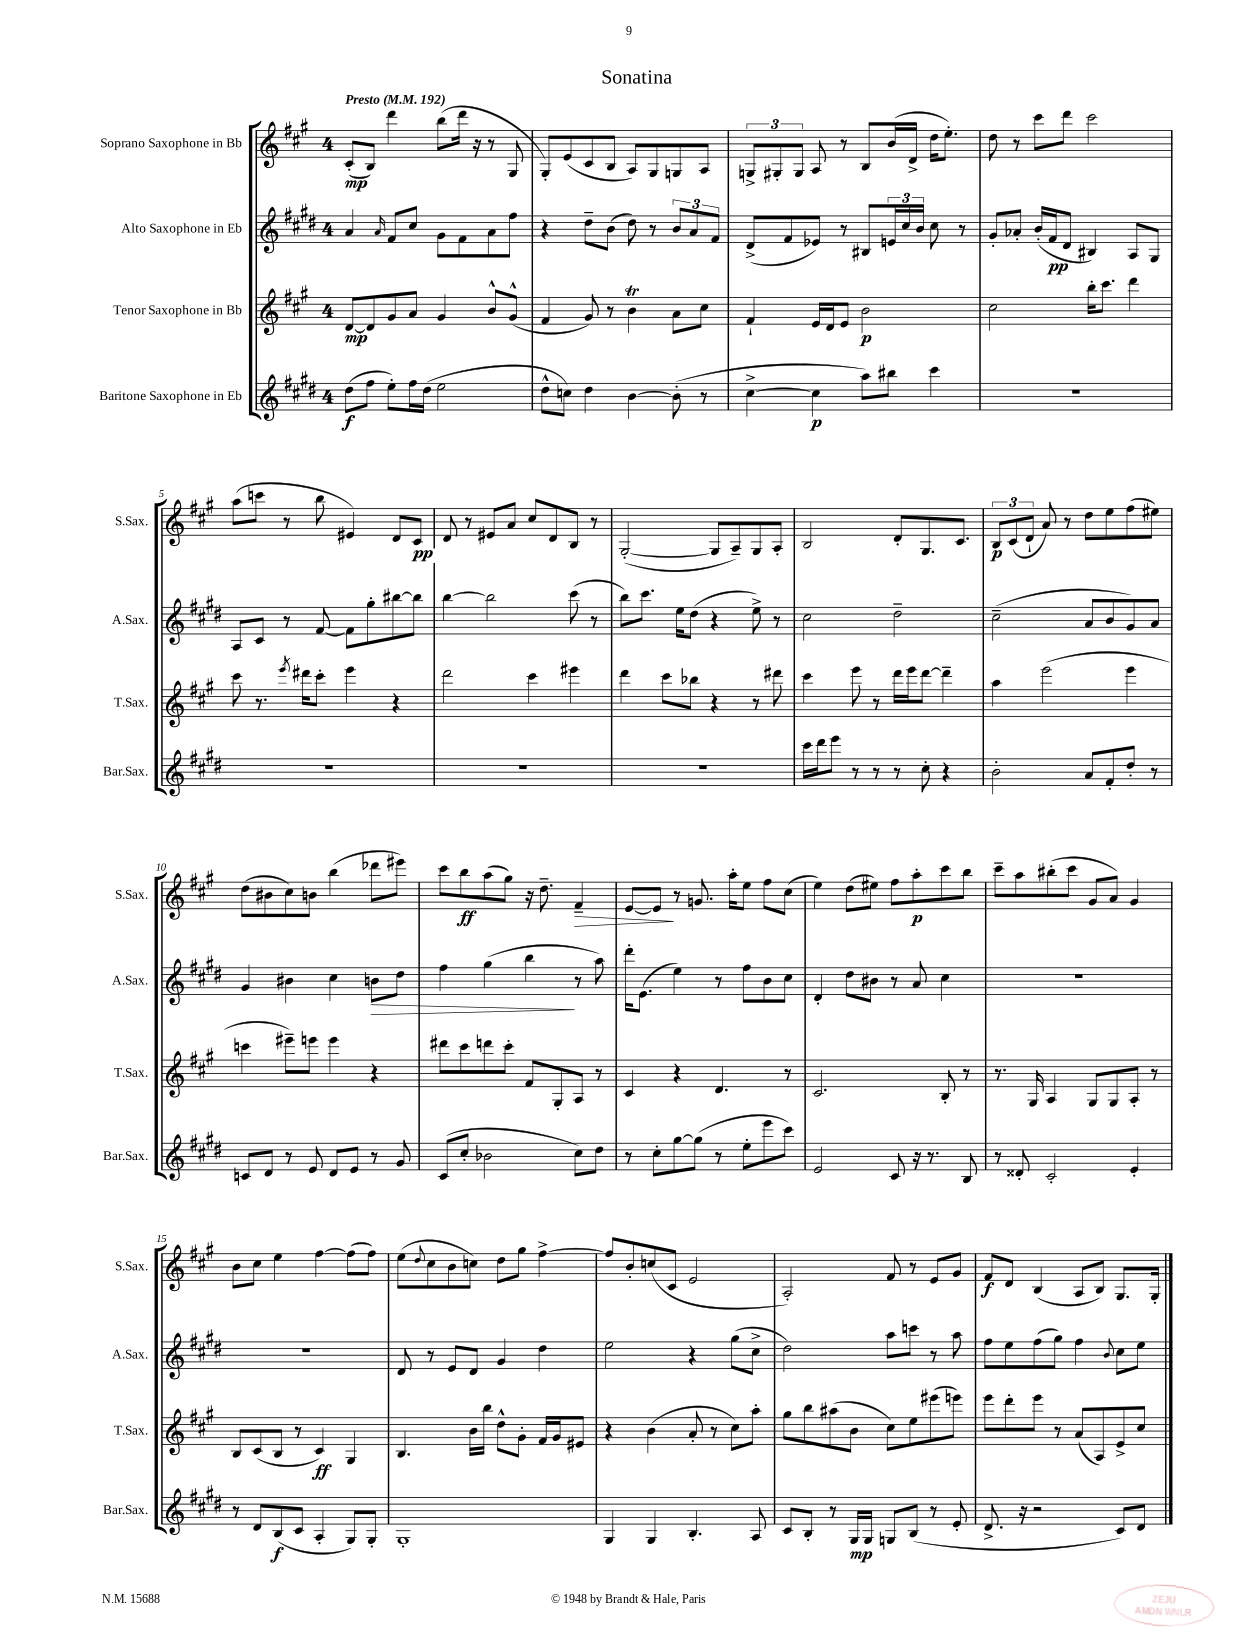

**kern	**kern	**kern	**kern
*staff4	*staff3	*staff2	*staff1
*clefG2	*clefG2	*clefG2	*clefG2
*k[f#c#g#d#]	*k[f#c#g#]	*k[f#c#g#d#]	*k[f#c#g#]
*M4/4	*M4/4	*M4/4	*M4/4
*MM192	*MM192	*MM192	*MM192
(8dd#	[8d	4a	(8c#'
8ff#	8d]	.	8B)
.	.	16qqa	.
8ee')	8g#	8f#	4ddd
16ff#	8a	8cc#	.
(16dd#	.	.	.
2ee	4g#	8g#	(8bb
.	.	8f#	16ddd
.	.	.	16r
.	8b^^	8a	8r
.	(8g#^^	8ff#	8G#
=	=	=	=
8dd#^^	4f#	4r	8G#')
8cc)	.	.	(8e
4dd#	8g#)	8dd#~	8c#
.	8r	(8b	8B
[4b	4b	8dd#)	8A)
.	.	8r	8G#
(8b']	8a	12b	8G
.	.	12a	.
8r	8cc#	.	8A
.	.	12f#	.
=	=	=	=
[4cc#^	4f#`	(8d#^	12G^
.	.	.	12G#'
.	.	8f#	.
.	.	.	12G#
4cc#]	16e	8e-)	8A
.	16d	.	.
.	8e	8r	8r
8aa)	2b	8B#	8B
8bb#	.	24e	(16b
.	.	24cc#	.
.	.	.	16d^
.	.	24b	.
4ccc#	.	8cc#	16dd
.	.	.	8.ee')
.	.	8r	.
=	=	=	=
1r	2cc#	8g#'	8dd
.	.	8a-'	8r
.	.	(16b'	8ccc#
.	.	16f#	.
.	.	8d#	8ddd
.	16bb'	4B#)	2ccc#
.	8.ccc#	.	.
.	4ddd	8A	.
.	.	8G#	.
=	=	=	=
1r	8ccc#	8A	(8aa
.	8.r	8c#	8ccc
.	.	8r	8r
.	8qeee	.	.
.	16ddd#	.	.
.	8ccc#'	[8f#	8bb
.	4eee	8f#]	4e#)
.	.	8gg#'	.
.	4r	[8bb#	8d
.	.	8bb#]	8c#
=	=	=	=
1r	2ddd	[4bb	8d
.	.	.	8r
.	.	2bb]	8e#
.	.	.	8a
.	4ccc#	.	8cc#
.	.	.	8d
.	4eee#	(8ccc#	8B
.	.	8r	8r
=	=	=	=
1r	4ddd	8bb)	([2G#'
.	.	8.ccc#	.
.	8ccc#	.	.
.	.	16ee	.
.	8bb-	(8dd#	.
.	4r	4r	8G#]
.	.	.	8A~)
.	8r	8ee^)	8G#
.	8ddd#	8r	8A'
=	=	=	=
16ccc#	4ccc#	2cc#	2B
16ddd#	.	.	.
8eee	.	.	.
8r	8eee	.	.
8r	8r	.	.
8r	16ddd	2dd#~	8d'
.	16eee	.	.
8cc#'	[8ddd	.	8.G#
4r	4ddd~]	.	.
.	.	.	8.c#
=	=	=	=
2b'	4aa	(2cc#~	12B
.	.	.	(12c#
.	.	.	12d`
.	(2eee	.	8a)
.	.	.	8r
8a	.	8a	8dd
8f#'	.	8b	8ee
8dd#'	4eee	8g#)	(8ff#
8r	.	8a	8ee#)
=	=	=	=
8c	4ccc	4g#	(8dd
8d#	.	.	8b#
8r	8eee#~)	4b#	8cc#)
8e	8eee	.	8b
8d#	4eee	4cc#	(4bb
8e	.	.	.
8r	4r	8b	8ddd-
8g#	.	8dd#	8eee#)
=	=	=	=
(8c#	8ddd#	4ff#	8ccc#
8cc#'	8ccc#	.	8bb
2b-	8ddd	(4gg#	(8aa
.	8ccc#'	.	8gg#)
.	8f#	4bb	16r
.	.	.	8.dd~
.	8G#'	.	.
8cc#)	8A	8r	4f#~
8dd#	8r	8aa)	.
=	=	=	=
8r	4c#	16ddd#'	[8e
.	.	(8.e	.
8cc#'	.	.	8e]
[8gg#	4r	4ee)	8r
(8gg#]	.	.	8.g
8r	4.d	8r	.
.	.	.	16aa'
8ee'	.	8ff#	8ee
8eee	.	8b	8ff#
8ccc#)	8r	8cc#	(8cc#
=	=	=	=
2e	2.c#	4d#'	4ee)
.	.	8dd#	(8dd
.	.	8b#	8ee#)
8c#	.	8r	8ff#
16r	.	8a	8aa'
8.r	.	.	.
.	8B'	4cc#	8ccc#
8B	8r	.	8bb
=	=	=	=
8r	8.r	1r	8ccc#~
8d##'	.	.	8aa
.	16G#	.	.
2c#'	4A	.	(8bb#'
.	.	.	8ccc#
.	8G#	.	8g#
.	8G#	.	8a)
4e'	8A'	.	4g#
.	8r	.	.
=	=	=	=
8r	8B	1r	8b
8d#	(8c#	.	8cc#
(8B	8B	.	4ee
8c#	8r	.	.
4A'	4c#)	.	[4ff#
8G#)	4G#	.	(8ff#]
8G#'	.	.	8ff#)
=	=	=	=
1G#'	4.B	8d#	(8ee
.	.	.	8qqdd
.	.	8r	8cc#
.	.	8e	8b
.	16b	8d#	8cc)
.	16bb	.	.
.	8dd^^	4g#	8dd
.	8g#'	.	8gg#
.	16f#	4dd#	[4ff#^
.	16g#	.	.
.	8e#	.	.
=	=	=	=
4G#	4r	2ee	8ff#]
.	.	.	8b'
4G#	(4b	.	(8cc
.	.	.	8c#
4.B'	8a'	4r	2e
.	8r	.	.
.	8cc#)	(8gg#	.
8A	8aa'	8cc#^	.
=	=	=	=
8c#	8gg#	2dd#)	2A')
8B'	8bb	.	.
8r	(8aa#	.	.
16G#	8b	.	.
16G#	.	.	.
8G	8cc#)	8aa	8f#
(8B	8ee	8ccc	8r
8r	(8eee#	8r	8e
8e'	8eee)	8aa	8g#
=	=	=	=
8.d#^	8eee	8ff#	8f#
.	8ddd'	8ee	8d
16r	.	.	.
2r	8eee	(8ff#	(4B
.	8r	8gg#)	.
.	(8a	4ff#	8A
.	8A)	.	8B)
.	.	8qqb	.
8c#)	8e^	8cc#	8.G#
8d#	8cc#	8ee	.
.	.	.	16G#'
==	==	==	==
*-	*-	*-	*-
